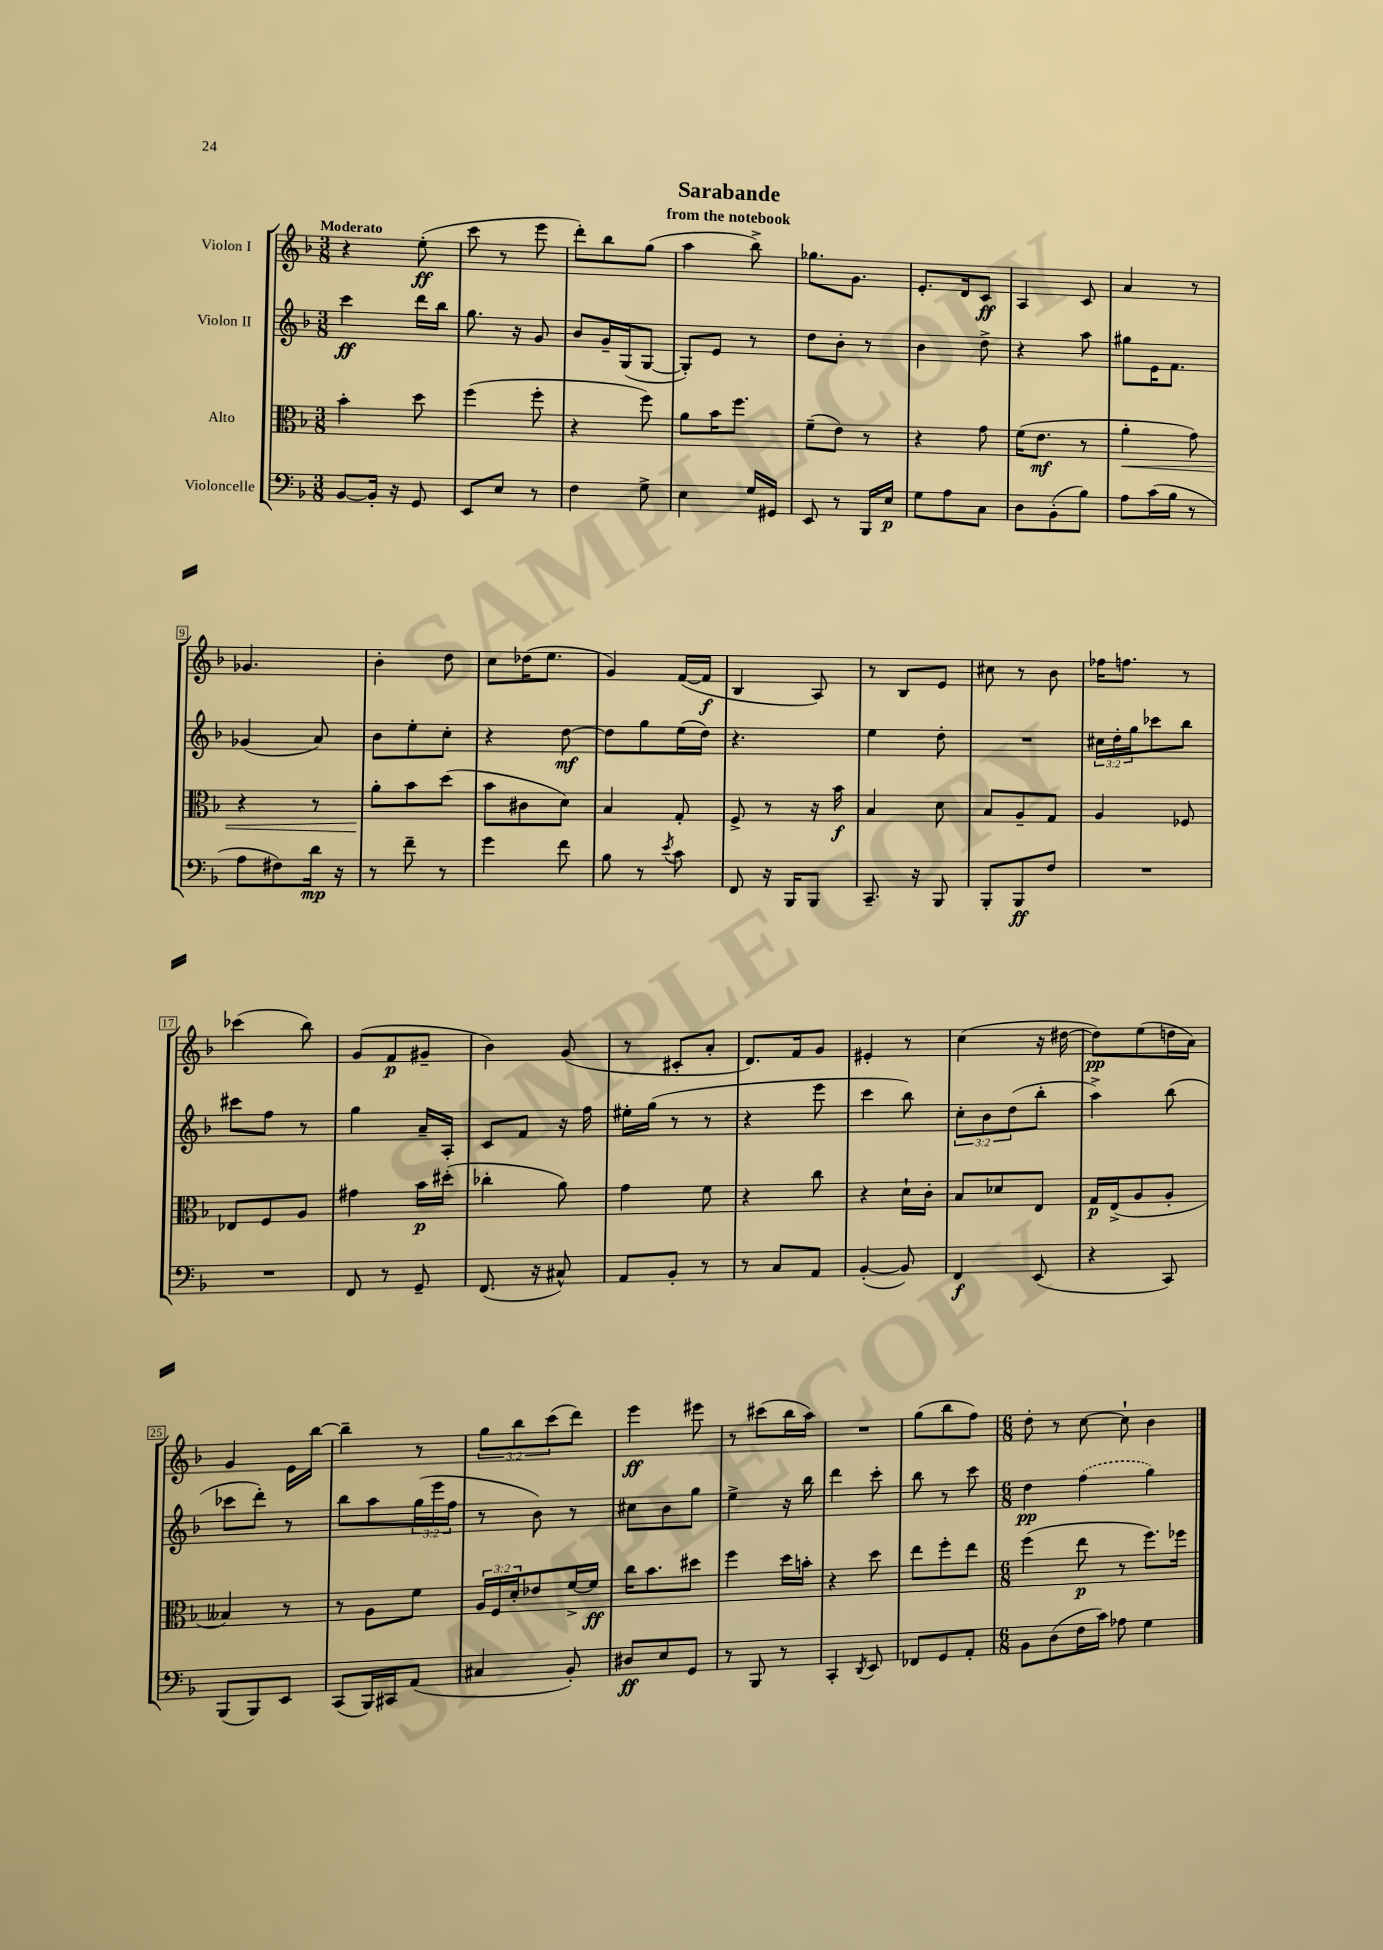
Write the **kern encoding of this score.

**kern	**dynam	**kern	**dynam	**kern	**dynam	**kern	**dynam
*part4	*part4	*part3	*part3	*part2	*part2	*part1	*part1
*staff4	*staff4	*staff3	*staff3	*staff2	*staff2	*staff1	*staff1
*I"Violoncelle	*	*I"Alto	*	*I"Violon II	*	*I"Violon I	*
*clefF4	*	*clefC3	*	*clefG2	*	*clefG2	*
*k[b-]	*	*k[b-]	*	*k[b-]	*	*k[b-]	*
*M3/8	*	*M3/8	*	*M3/8	*	*M3/8	*
=1	=1	=1	=1	=1	=1	=1	=1
!	!	!	!	!	!	!LO:TX:a:B:t=Moderato	!
[8BB-/L	.	4b-'\	.	4ccc\	ff	4r	.
16BB-'/Jk]	.	.	.	.	.	.	.
16r	.	.	.	.	.	.	.
8GG/	.	8dd\	.	16ddd\LL	.	(8ee'\	ff
.	.	.	.	16bb-\JJ	.	.	.
=2	=2	=2	=2	=2	=2	=2	=2
8EE/L	.	(4ff\	.	8.gg\	.	8ccc\	.
8E/J	.	.	.	.	.	8r	.
.	.	.	.	16r	.	.	.
8r	.	8ff'\	.	8g/	.	8eee\	.
=3	=3	=3	=3	=3	=3	=3	=3
4F\	.	4r	.	8b-/L	.	8ddd'\L)	.
.	.	.	.	16g~/L	.	8bb-\	.
.	.	.	.	(16G/J	.	.	.
8G^\	.	8ff\)	.	[8G/J	.	(8gg\J	.
=4	=4	=4	=4	=4	=4	=4	=4
4E\	.	8a\L	.	8G'/L])	.	4aa\	.
.	.	16b-\K	.	8e/J	.	.	.
.	.	8.ff\J	.	.	.	.	.
16G/LL	.	.	.	8r	.	8bb-^\)	.
16GG#X/JJ	.	.	.	.	.	.	.
=5	=5	=5	=5	=5	=5	=5	=5
8EE/	.	(8f~\L	.	8dd\L	.	8.gg-X\L	.
8r	.	8e\J)	.	8b-'\J	.	.	.
.	.	.	.	.	.	8.g\J	.
16BBB-/LL	.	8r	.	8r	.	.	.
16E/JJ	p	.	.	.	.	.	.
=6	=6	=6	=6	=6	=6	=6	=6
8G\L	.	4r	.	4b-\	.	8.e'/L	.
8A\	.	.	.	.	.	.	.
.	.	.	.	.	.	16d/k	.
8C\J	.	8g\	.	8dd^\	.	8c/J	ff
=7	=7	=7	=7	=7	=7	=7	=7
8D\L	.	(16f\KL	.	4r	.	4A/	.
.	.	8.e\J	mf	.	.	.	.
(8BB-'\	.	.	.	.	.	.	.
8B-\J)	.	8r	.	8aa\	.	8c/	.
=8	=8	=8	=8	=8	=8	=8	=8
!	!	!	!LO:HP:b	!	!	!	!
8A\L	.	4a'\	<	8gg#X\L	.	4a/	.
(16c\L	.	.	.	16e\K	.	.	.
16B-\JJ	.	.	.	8.f\J	.	.	.
8r	.	8g\)	.	.	.	8r	.
!!LO:LB:g=z
=9	=9	=9	=9	=9	=9	=9	=9
8A\L	.	4r	.	(4g-X/	.	4.g-X/	.
8F#X\)	.	.	.	.	.	.	.
16d\Jk	mp	8r	.	8a/)	.	.	.
16r	.	.	.	.	.	.	.
=10	=10	=10	=10	=10	=10	=10	=10
8r	.	8a'\L	.	8b-\L	.	4b-'\	.
8f~\	.	8b-\	[	8ee'\	.	.	.
8r	.	(8dd\J	.	8cc'\J	.	8dd\	.
=11	=11	=11	=11	=11	=11	=11	=11
4g\	.	8b-\L	.	4r	.	8cc\L	.
.	.	8c#X\	.	.	.	(16dd-X\K	.
.	.	.	.	.	.	8.ee\J	.
8f\	.	8d\J)	.	[8dd\	mf	.	.
=12	=12	=12	=12	=12	=12	=12	=12
8B-\	.	4B-/	.	8dd\L]	.	4g/)	.
8r	.	.	.	8gg\	.	.	.
8qe/	.	.	.	.	.	.	.
8c\	.	8G'/	.	(16ee\L	.	([16f/LL	.
.	.	.	.	16dd\JJ)	.	16f/JJ]	f
=13	=13	=13	=13	=13	=13	=13	=13
8FF/	.	8F^/	.	4.r	.	4B-/	.
16r	.	8r	.	.	.	.	.
16BBB-/KL	.	.	.	.	.	.	.
8BBB-/J	.	16r	.	.	.	8A/)	.
.	.	16b-\	f	.	.	.	.
=14	=14	=14	=14	=14	=14	=14	=14
8.CC~/	.	4B-/	.	4ee\	.	8r	.
.	.	.	.	.	.	8B-/L	.
16r	.	.	.	.	.	.	.
8BBB-/	.	8d\	.	8dd'\	.	8e/J	.
=15	=15	=15	=15	=15	=15	=15	=15
8BBB-'/L	.	8B-/L	.	4.r	.	8cc#X\	.
8BBB-/	ff	8A~/	.	.	.	8r	.
8F/J	.	8G/J	.	.	.	8b-\	.
=16	=16	=16	=16	=16	=16	=16	=16
4.r	.	4A/	.	24cc#X\LL	.	16ff-X\KL	.
.	.	.	.	24dd'\	.	.	.
.	.	.	.	.	.	8.ffn\J	.
.	.	.	.	24gg\J	.	.	.
.	.	.	.	8ccc-X\	.	.	.
.	.	8F-X/	.	8bb-\J	.	8r	.
!!LO:LB:g=z
=17	=17	=17	=17	=17	=17	=17	=17
4.r	.	8E-X/L	.	8ccc#X\L	.	(4ccc-X\	.
.	.	8F/	.	8ff\J	.	.	.
.	.	8A/J	.	8r	.	8bb-\)	.
=18	=18	=18	=18	=18	=18	=18	=18
8FF/	.	4g#X\	.	4gg\	.	(8g/L	.
8r	.	.	.	.	.	8f/	p
8GG~/	.	16b-\LL	p	16a~/LL	.	8g#X~/J	.
.	.	(16dd#X'\JJ	.	16A'/JJ	.	.	.
=19	=19	=19	=19	=19	=19	=19	=19
(8.FF/	.	4cc-X'\	.	8c/L	.	4b-\)	.
.	.	.	.	8f/J	.	.	.
16r	.	.	.	.	.	.	.
8C#X^^/)	.	8a\)	.	16r	.	(8g/	.
.	.	.	.	16ff\	.	.	.
=20	=20	=20	=20	=20	=20	=20	=20
8AA/L	.	4g\	.	16ee#X'\LL	.	8r	.
.	.	.	.	(16gg\JJ	.	.	.
8BB-'/J	.	.	.	8r	.	8c#X'/L	.
8r	.	8f\	.	8r	.	8a'/J	.
=21	=21	=21	=21	=21	=21	=21	=21
8r	.	4r	.	4r	.	8.d/L)	.
8C/L	.	.	.	.	.	.	.
.	.	.	.	.	.	16f/k	.
8AA/J	.	8cc\	.	8eee\	.	8g/J	.
=22	=22	=22	=22	=22	=22	=22	=22
([4BB-'/	.	4r	.	4ccc\	.	4e#X'/	.
8BB-/])	.	16d`\LL	.	8bb-\)	.	8r	.
.	.	16c'\JJ	.	.	.	.	.
=23	=23	=23	=23	=23	=23	=23	=23
4FF/	f	8B-/L	.	12cc'\L	.	(4cc\	.
.	.	.	.	12b-\	.	.	.
.	.	8d-X/	.	.	.	.	.
.	.	.	.	(12dd\	.	.	.
(8EE/	.	8E/J	.	8bb-'\J	.	16r	.
.	.	.	.	.	.	[16dd#X\	.
=24	=24	=24	=24	=24	=24	=24	=24
4r	.	16G/LL	p	4aa^\)	.	8dd#\L])	pp
.	.	(16E^/J	.	.	.	.	.
.	.	8A/	.	.	.	(8ee\	.
8CC/)	.	8A'/J	.	(8bb-\	.	16ddn\L	.
.	.	.	.	.	.	16a\JJ)	.
!!LO:LB:g=z
=25	=25	=25	=25	=25	=25	=25	=25
(8BBB-/L	.	4B--X/)	.	8ccc-X\L	.	4g/	.
8BBB-/)	.	.	.	8ddd'\J)	.	.	.
8EE/J	.	8r	.	8r	.	16e\LL	.
.	.	.	.	.	.	[16bb-\JJ	.
=26	=26	=26	=26	=26	=26	=26	=26
(8CC/L	.	8r	.	8bb-\L	.	4bb-~\]	.
16BBB-/L)	.	8A\L	.	8aa\	.	.	.
16CC#X/J	.	.	.	.	.	.	.
(8AA/J	.	8f\J	.	(24gg\L	.	8r	.
.	.	.	.	24eee\	.	.	.
.	.	.	.	24ff\JJ	.	.	.
=27	=27	=27	=27	=27	=27	=27	=27
4C#X/	.	24A/LL	.	8r	.	12gg\L	.
.	.	24F/	.	.	.	.	.
.	.	24d'/J	.	.	.	12bb-\	.
.	.	8e-X/	.	8b-\)	.	.	.
.	.	.	.	.	.	(12ccc\	.
8BB-'/)	.	[16f^/L	.	8r	.	8ddd\J)	.
.	.	16f/JJ]	ff	.	.	.	.
=28	=28	=28	=28	=28	=28	=28	=28
8D#X/L	ff	16cc\KL	.	8cc#X\L	.	4eee\	ff
.	.	8.b-\	.	.	.	.	.
8E/	.	.	.	8b-\	.	.	.
8GG/J	.	8dd#X\J	.	8gg\J	.	8eee#X\	.
=29	=29	=29	=29	=29	=29	=29	=29
8r	.	4ff\	.	4ee^\	.	8r	.
8BBB-/	.	.	.	.	.	(8ccc#X\L	.
8r	.	16dd\LL	.	16r	.	16bb-\L	.
.	.	16bn'\JJ	.	16bb-\	.	16aa\JJ)	.
=30	=30	=30	=30	=30	=30	=30	=30
4CC'/	.	4r	.	4ddd\	.	4.r	.
8qDD/	.	.	.	.	.	.	.
8EE/	.	8dd\	.	8ccc'\	.	.	.
=31	=31	=31	=31	=31	=31	=31	=31
8FF-X/L	.	8ee\L	.	8bb-\	.	(8gg\L	.
8GG/	.	8ff'\	.	8r	.	8bb-\	.
8AA'/J	.	8ee\J	.	8ccc\	.	8ff\J)	.
=32	=32	=32	=32	=32	=32	=32	=32
*M6/8	*	*M6/8	*	*M6/8	*	*M6/8	*
8BB-\L	.	(4ff\	.	4dd\	pp	8dd'\	.
(8D\	.	.	.	.	.	8r	.
16F\L	.	8ee\	p	(4ff\	.	[8cc\	.
16c\JJ)	.	.	.	.	.	.	.
8A-X\	.	8r	.	.	.	8cc`\]	.
4G\	.	8.ff\L)	.	4gg\)	.	4b-\	.
.	.	16ff-X\Jk	.	.	.	.	.
==	==	==	==	==	==	==	==
*-	*-	*-	*-	*-	*-	*-	*-
